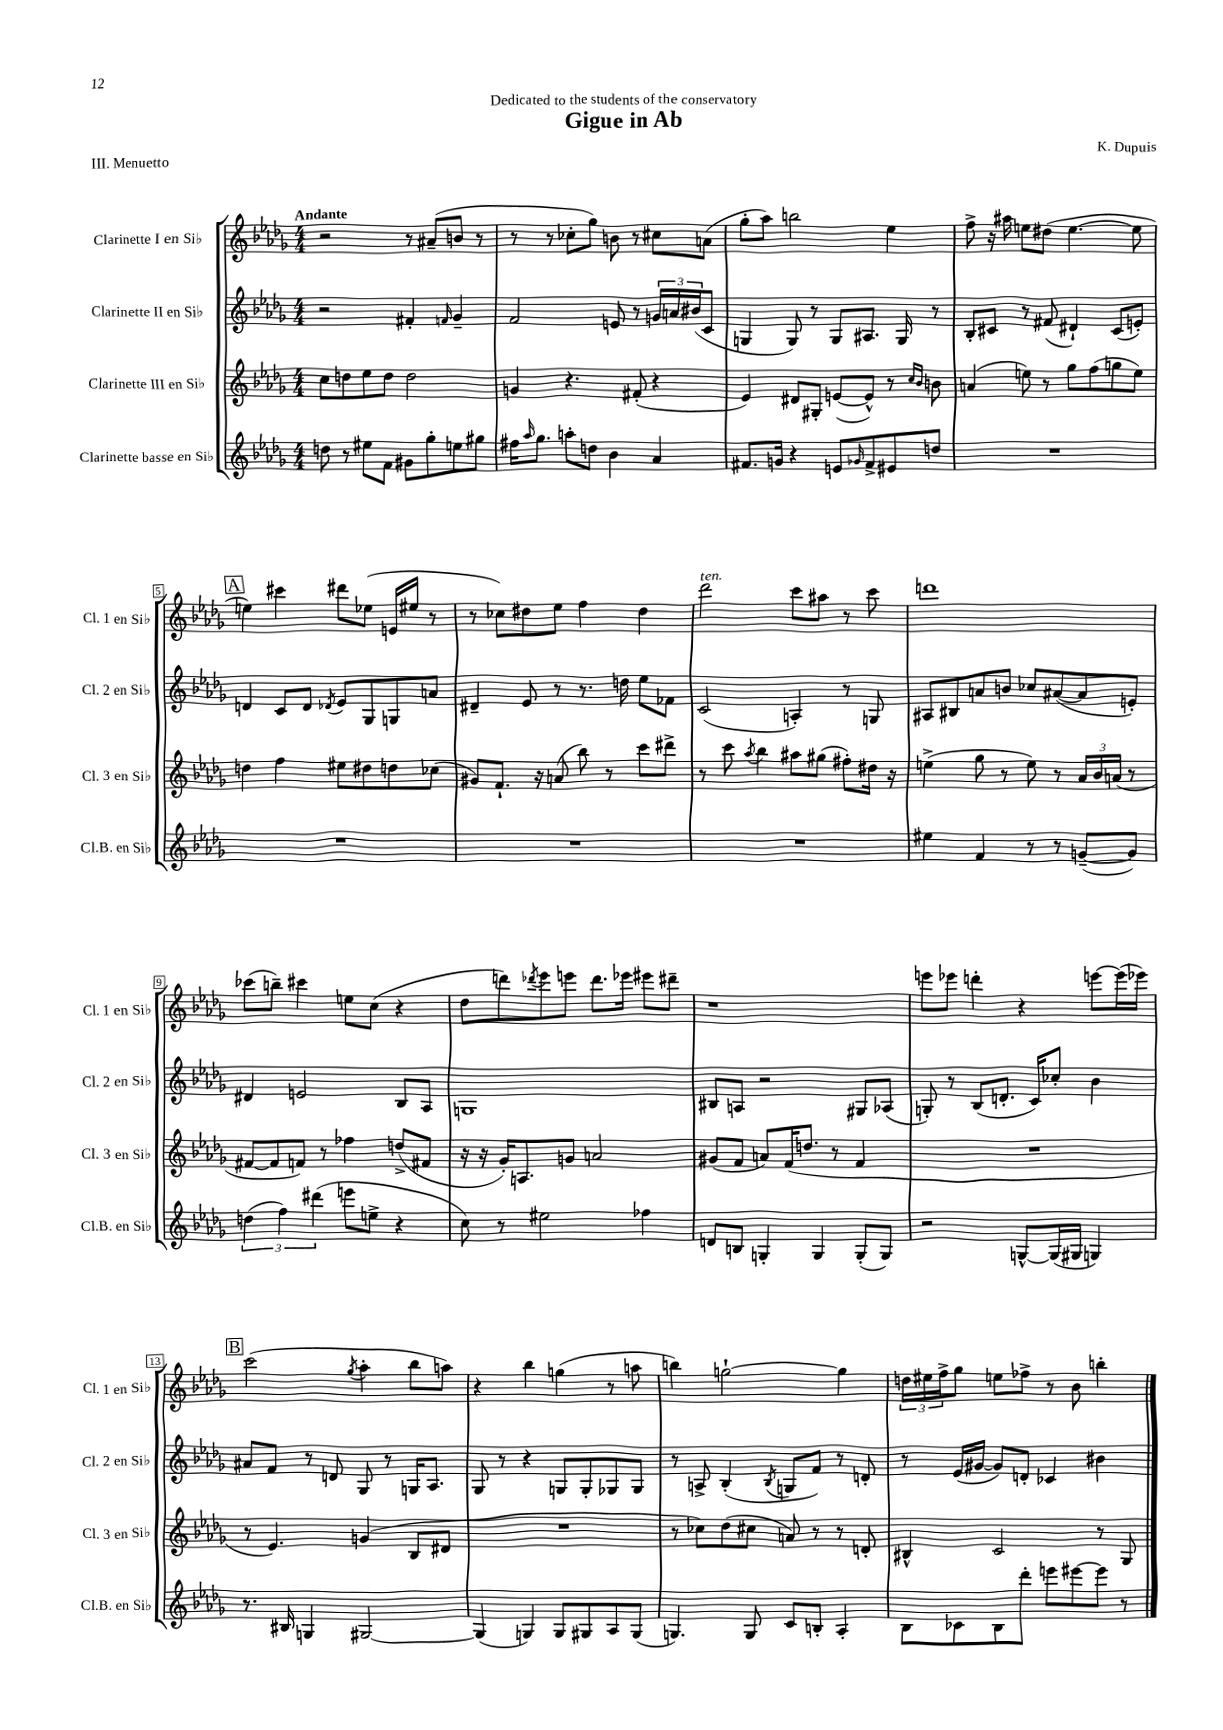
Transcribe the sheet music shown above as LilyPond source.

\header { title = "Gigue in Ab" composer = "K. Dupuis" dedication = "Dedicated to the students of the conservatory" piece = "III. Menuetto" }
<<
\new StaffGroup <<
\new Staff = "s0" \with { instrumentName = "Clarinette I en Sib" shortInstrumentName = "Cl. 1 en Sib" } {
    \clef treble \key des \major \numericTimeSignature \time 4/4 \tempo "Andante"
    r2 r8 ais'8--( b'8 r8 |
    r8 r8 ces''8-. ges''8) b'8 r8 cis''8 a'8( |
    ges''8-. aes''8) b''2 ees''4 |
    f''8-> r16 ais''16 e''8 dis''8( e''4.~ e''8 |
    \mark \markup { \box "A" } e''4) cis'''4 dis'''8 ees''8( e'16 eis''16 r8 |
    r8 ces''8) dis''8 ees''8 f''4 dis''4 |
    des'''2^\markup { \italic "ten." } c'''8 ais''8 r8 c'''8 |
    d'''1 |
    ces'''8( b''8--) cis'''4 e''8 c''8( r4 |
    des''8 d'''8) \acciaccatura { des'''8 } ees'''8 e'''8 des'''8. ees'''16 eis'''8 dis'''8-- |
    r1 |
    e'''8 ees'''8 d'''4-. r4 e'''8~ e'''16( ees'''16) |
    \mark \markup { \box "B" } c'''2( \acciaccatura { ges''8 } aes''4-. bes''8 a''8) |
    r4 bes''4 g''4( r8 a''8 |
    b''4) g''2~-! g''4 |
    \tuplet 3/2 { d''16 eis''16 f''16-> } ges''8 e''8 fes''8-> r8 bes'8 b''4-. \bar "|." |
}
\new Staff = "s1" \with { instrumentName = "Clarinette II en Sib" shortInstrumentName = "Cl. 2 en Sib" } {
    \clef treble \key des \major \numericTimeSignature \time 4/4
    r2 fis'4-. \grace { f'16 } ges'4-- |
    f'2 e'8 r8 \tuplet 3/2 { g'16 a'16 bis'16( } c'8 |
    g4 g8) r8 g8 ais8. g16 r8 |
    bes8-. cis'8 r8 fis'8( dis'4-!) cis'8( e'8-.) |
    \mark \markup { \box "A" } d'4 c'8 d'8 \acciaccatura { des'8 } ees'8 ges8 g8 a'8 |
    dis'4-- ees'8 r8 r8. d''16 ees''8 fes'8 |
    c'2( a4-.) r8 g8 |
    ais8 bis8 a'8 b'8 ces''8 ais'8~( ais'8 e'8-.) |
    dis'4 e'2 bes8 aes8 |
    g1 |
    bis8 a8 r2 gis8 aes8( |
    g8-.) r8 bes8( d'8.-. c'16) ces''8-. bes'4 |
    \mark \markup { \box "B" } ais'8 f'8 r8 d'8 ges8 r8 g16 aes8. |
    ges8 r8 r4 g8 g8-. ges8 ges8 |
    r8 a8-> bes4-.( \acciaccatura { bes8 } g8 f'8) r8 d'8-. |
    r8 ees'16( gis'16~ gis'8) d'8-. ces'4 bis'4 \bar "|." |
}
\new Staff = "s2" \with { instrumentName = "Clarinette III en Sib" shortInstrumentName = "Cl. 3 en Sib" } {
    \clef treble \key des \major \numericTimeSignature \time 4/4
    c''8 d''8 ees''8 d''8 d''2 |
    g'4 r4. fis'8-.( r4 |
    ees'4) dis'8 gis8-. e'8~( e'8-^) r8 \grace { c''16 bes'16 } b'8 |
    a'4( e''8) r8 ges''8 f''8( g''8 e''8) |
    \mark \markup { \box "A" } d''4 f''4 eis''8 dis''8 d''8 ces''8( |
    gis'8) f'8.-! r16 a'8( bes''8) r8 c'''8 dis'''8-> |
    r8 c'''8 \acciaccatura { aes''8 } bes''4 ais''8 gis''8( fis''8-.) dis''16 r16 |
    e''4->( ges''8 r8 e''8) r8 \tuplet 3/2 { aes'16 bes'16 a'16( } r8 |
    fis'8~ fis'8 f'8) r8 fes''4 d''8->( fis'8 |
    r16 r16 ges'16-.) a8. g'8 a'2 |
    gis'8( f'8 a'8) f'16( d''8. r8 f'4 |
    R1 |
    \mark \markup { \box "B" } r8 ees'4.) g'4( bes8 dis'8 |
    R1 |
    r8 ces''8) des''8( cis''8 a'8) r8 r8 d'8-. |
    bis4-^ c'2 r8 ges8 \bar "|." |
}
\new Staff = "s3" \with { instrumentName = "Clarinette basse en Sib" shortInstrumentName = "Cl.B. en Sib" } {
    \clef treble \key des \major \numericTimeSignature \time 4/4
    d''8 r8 eis''8 f'8 gis'8 ges''8-. e''8 gis''8 |
    fis''16 \grace { aes''16 } ges''8. a''8-. d''8 bes'4 aes'4 |
    fis'8. g'16 r4 e'8 \grace { ges'16 } fis'8-> eis'8 d''8 |
    R1 |
    \mark \markup { \box "A" } R1 |
    R1 |
    R1 |
    eis''4 f'4 r8 r8 g'8~--( g'8) |
    \tuplet 3/2 { d''4( f''4) dis'''4( } e'''8 e''8-> r4 |
    c''8) r8 eis''2 fes''4 |
    d'8 b8 g4-. g4 g8-.( g8) |
    r2 g8~-^ g16( gis16 g4) |
    \mark \markup { \box "B" } r8. bis16 g4 gis2~ |
    gis4( g4) g8 gis8 aes8 gis8( |
    g4.) g8 c'8 b8-. aes4-. |
    bes8 ces'8 bes8 des'''8-. e'''8 eis'''8~ eis'''8 r8 \bar "|." |
}
>>
>>
\layout { \context { \Score \override BarNumber.stencil = #(make-stencil-boxer 0.1 0.3 ly:text-interface::print) } }
